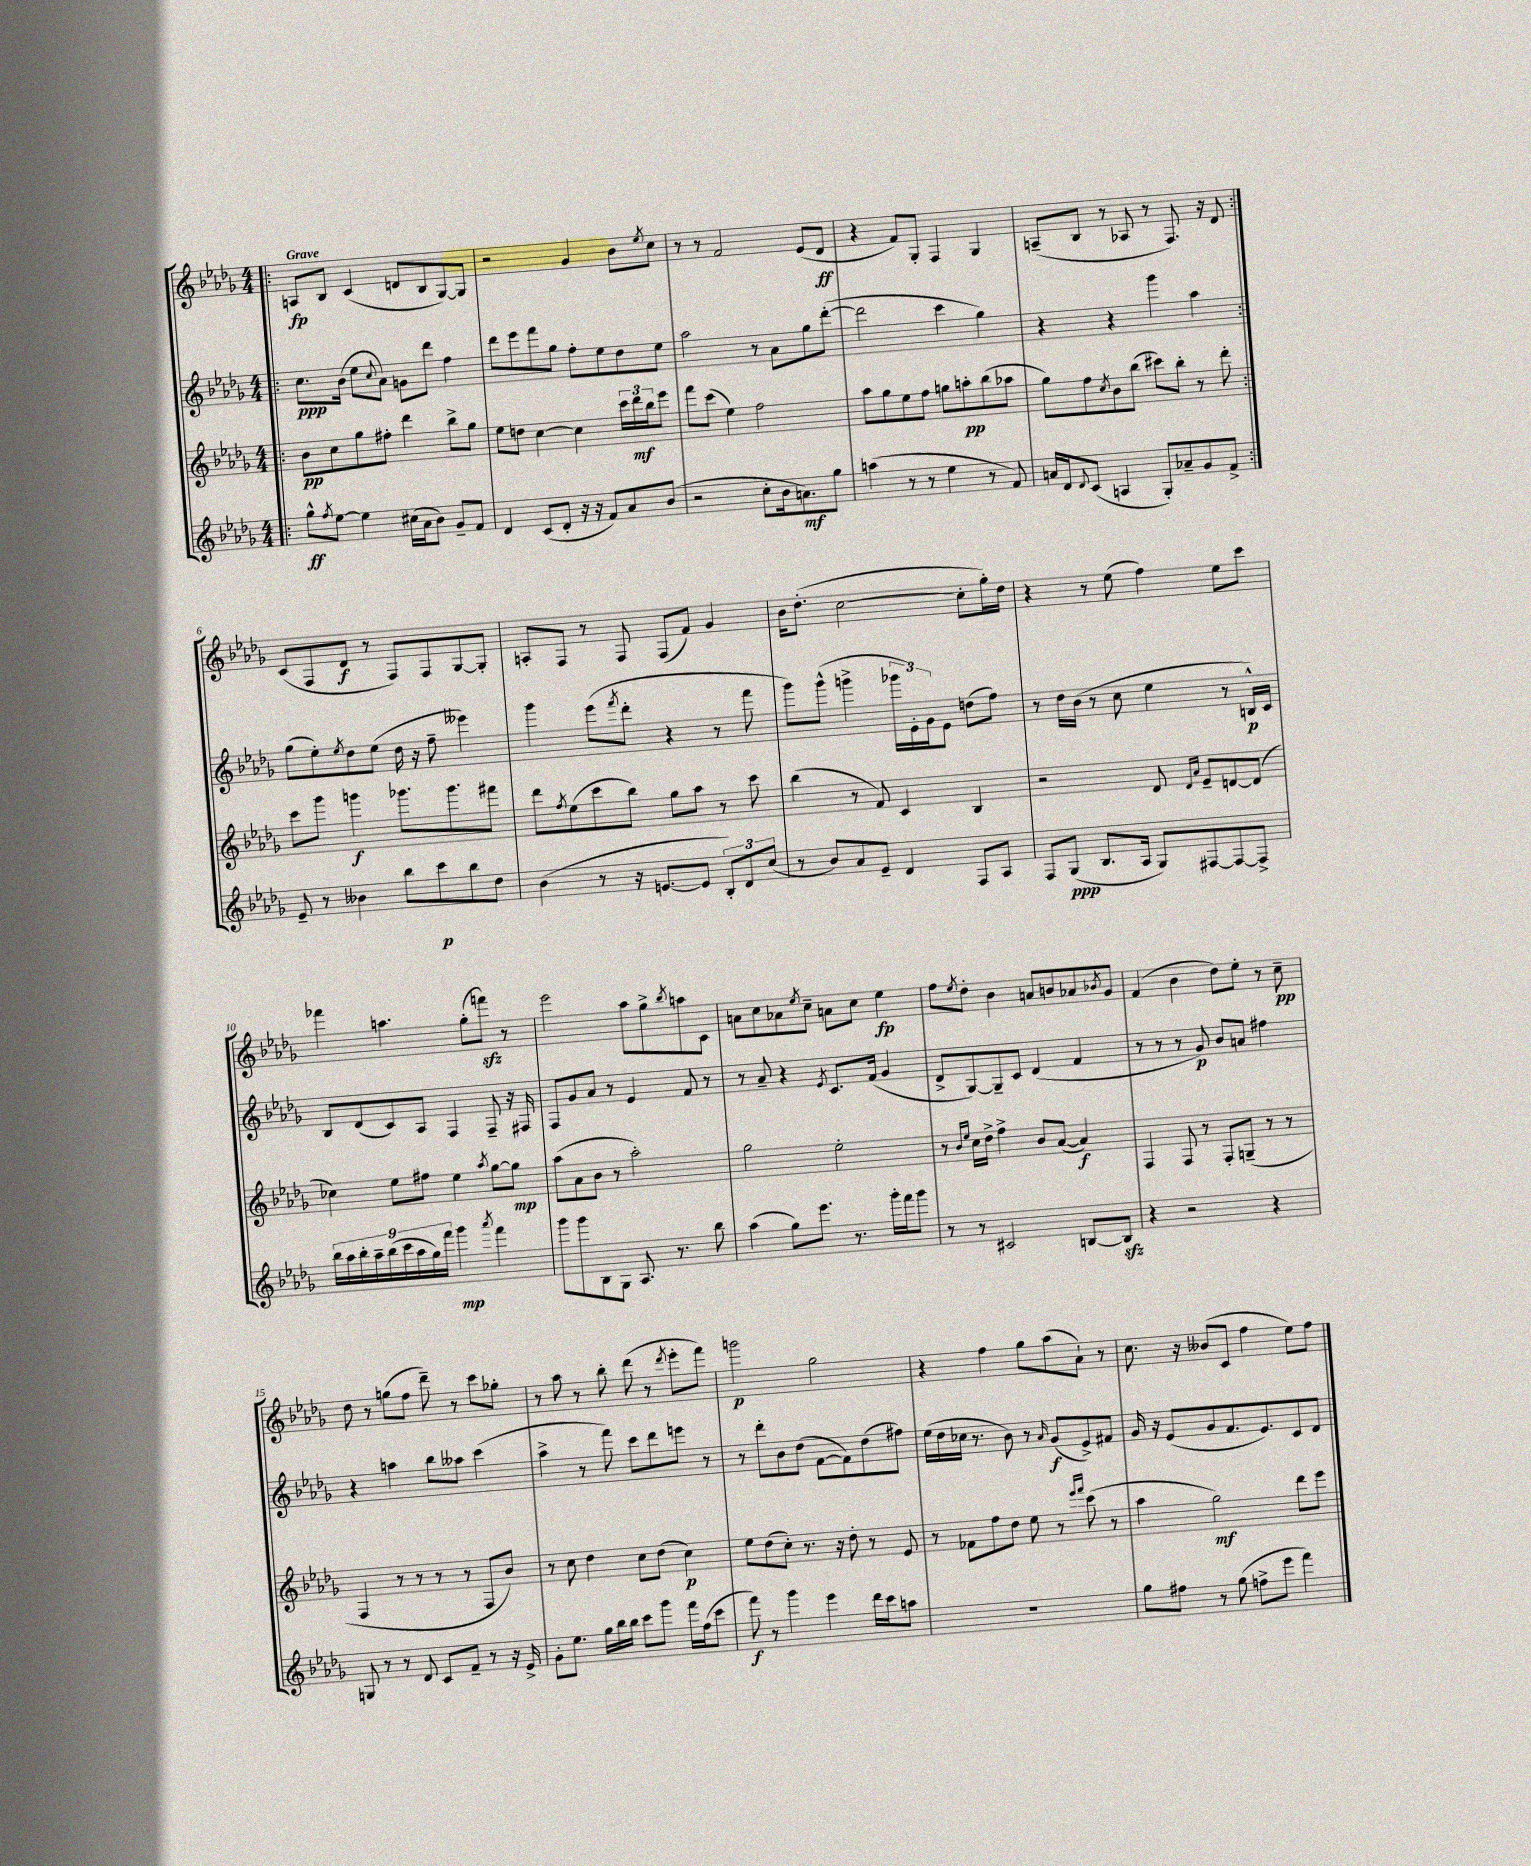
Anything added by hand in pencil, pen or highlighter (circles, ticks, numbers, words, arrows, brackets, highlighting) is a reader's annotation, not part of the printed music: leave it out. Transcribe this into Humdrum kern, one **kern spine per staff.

**kern	**dynam	**kern	**dynam	**kern	**dynam	**kern	**dynam
*part4	*part4	*part3	*part3	*part2	*part2	*part1	*part1
*staff4	*staff4	*staff3	*staff3	*staff2	*staff2	*staff1	*staff1
*clefG2	*	*clefG2	*	*clefG2	*	*clefG2	*
*k[b-e-a-d-g-]	*	*k[b-e-a-d-g-]	*	*k[b-e-a-d-g-]	*	*k[b-e-a-d-g-]	*
*M4/4	*	*M4/4	*	*M4/4	*	*M4/4	*
=1!|:	=1!|:	=1!|:	=1!|:	=1!|:	=1!|:	=1!|:	=1!|:
!	!	!	!	!	!	!LO:TX:a:B:t=Grave	!
8gg-^^\L	ff	8b-\L	pp	8.cc\L	ppp	8An/L	fp
8qff/	.	.	.	.	.	.	.
[8ee-\J	.	8cc\	.	.	.	8B-/J	.
.	.	.	.	(16b-\Jk	.	.	.
4ee-\]	.	8gg-\	.	8ee-\L	.	(4c/	.
.	.	.	.	8qqcc/	.	.	.
.	.	8ff#X'\J	.	8a-\J)	.	.	.
(16cc#X\LL	.	4ddd-\	.	8gn\L	.	8dn/L	.
16a-\J	.	.	.	.	.	.	.
8b-\J)	.	.	.	8ddd-\J	.	8B-/	.
8g-~/L	.	8bb-^\L	.	4ff\	.	[8G-/)	.
8f/J	.	8gg-\J	.	.	.	8G-/J]	.
=2	=2	=2	=2	=2	=2	=2	=2
4d-/	.	8ee-\L	.	8ddd-\L	.	2r	.
.	.	8ddn\J	.	8eee-\	.	.	.
(8c/L	.	[4cc\	.	8fff\	.	.	.
8d-'/J	.	.	.	8gg-\J	.	.	.
16r	.	4cc\]	.	8ff'\L	.	4g-/	.
16r	.	.	.	.	.	.	.
8f/L)	.	.	.	8ee-\	.	.	.
8a-/	.	24ccc\LL	.	8dd-\	.	8b-\L	.
.	.	24ddd-\	mf	.	.	.	.
.	.	24bb-\J	.	.	.	.	.
.	.	.	.	.	.	8qee-/	.
(8b-/J	.	8eee-\J	.	8ee-\J	.	8cc\J	.
=3	=3	=3	=3	=3	=3	=3	=3
2r	.	8fff\L	.	2aa-\	.	8r	.
.	.	(8ccc\J	.	.	.	8r	.
.	.	4ee-\)	.	.	.	2f/	.
8cc'\L	.	2ff\	.	8r	.	.	.
16b-\k	.	.	.	8a-\L	.	.	.
8.an\)	mf	.	.	.	.	.	.
.	.	.	.	8gg-\	.	(8e-/L	.
8gg-\J	.	.	.	([8ddd-'\J	.	8d-/J	ff
=4	=4	=4	=4	=4	=4	=4	=4
(4aan\	.	8aa-\L	.	2ddd-\]	.	4r	.
.	.	8gg-\	.	.	.	.	.
8r	.	8ee-\	.	.	.	8f/L)	.
8r	.	8ff\J	.	.	.	8G-'/J	.
4ee-\	.	8ggn\L	.	4ccc\	.	4F/	.
.	.	8aan'\	pp	.	.	.	.
8r	.	(8bb-\	.	4gg-\)	.	4G-/	.
8f/)	.	8aa-X\J	.	.	.	.	.
=5	=5	=5	=5	=5	=5	=5	=5
16an/LL	.	8gg-\L)	.	4r	.	(8An~/L	.
16d-/J	.	.	.	.	.	.	.
8qqd-/	.	.	.	.	.	.	.
(8c/J	.	8ff\	.	.	.	8B-/J	.
.	.	8qcc/	.	.	.	.	.
4An/	.	8b-\	.	4r	.	8r	.
.	.	(8bb-\J	.	.	.	8A-X/	.
8G-'/L)	.	8ccc#X\L)	.	4ggg-\	.	8r	.
8a-X~/	.	8bb-'\J	.	.	.	8.F/)	.
8g-/	.	8r	.	4aa-\	.	.	.
.	.	.	.	.	.	16r	.
8f^/J	.	8ddd-'\	.	.	.	8d-/	.
!!LO:LB:g=z
=6:|!	=6:|!	=6:|!	=6:|!	=6:|!	=6:|!	=6:|!	=6:|!
8e-~/	.	8ccc\L	.	(8gg-\L	.	(8c/L	.
8r	.	8ggg-\J	.	8ee-'\)	.	8F/	.
.	.	.	.	8qee-/	.	.	.
4b--X\	.	4gggn\	f	8dd-\	.	8d-/J	f
.	.	.	.	(8ee-\J	.	8r	.
8bb-\L	.	8.ggg-X\L	.	16dd-\	.	8F/L)	.
.	.	.	.	16r	.	.	.
8ccc\	p	.	.	8ff~\	.	8F/	.
.	.	8.ggg-\	.	.	.	.	.
8bb-\	.	.	.	4eee--X\)	.	[8G-/	.
8dd-\J	.	8fff#X\J	.	.	.	8G-'/J]	.
=7	=7	=7	=7	=7	=7	=7	=7
(4b-\	.	8ddd-\L	.	4ggg-\	.	8An'/L	.
.	.	8qff/	.	.	.	.	.
.	.	(8ee-\	.	.	.	8F/J	.
8r	.	8ccc\	.	(8eee-\L	.	8r	.
.	.	.	.	8qfff/	.	.	.
16r	.	8bb-\J)	.	8ddd-'\J	.	8F/	.
[8.en/L	.	.	.	.	.	.	.
.	.	8gg-\L	.	4r	.	(8F/L	.
8e/J]	.	8aa-\J	.	.	.	8f/J)	.
12B-'/L)	.	8r	.	8r	.	4g-/	.
12d-/	.	.	.	.	.	.	.
.	.	8ccc\	.	8fff\	.	.	.
(12cc/J	.	.	.	.	.	.	.
=8	=8	=8	=8	=8	=8	=8	=8
8r	.	(4bb-\	.	8ggg-\L)	.	16b-\KL	.
.	.	.	.	.	.	(8.dd-'\J	.
8b-/L)	.	.	.	(8ggg-^^\J	.	.	.
8a-/	.	8r	.	4gggn^\	.	[2cc\	.
8e-~/J	.	8f/)	.	.	.	.	.
4d-/	.	4c/	.	24ggg-X\LL	.	.	.
.	.	.	.	24e-'\)	.	.	.
.	.	.	.	24g-\J	.	.	.
.	.	.	.	8e-\J	.	.	.
8F/L	.	4B-/	.	(8ddn\L	.	8cc'\L]	.
8A-/J	.	.	.	8ff\J)	.	16gg-'\L)	.
.	.	.	.	.	.	16dd-\JJ	.
=9	=9	=9	=9	=9	=9	=9	=9
8F/L	.	2r	.	8r	.	4r	.
(8G-/J	ppp	.	.	16dd-\LL	.	.	.
.	.	.	.	(16b-\JJ	.	.	.
8.B-/L	.	.	.	8r	.	8r	.
.	.	.	.	8cc\	.	(8ee-\	.
16A-/Jk	.	.	.	.	.	.	.
8G-/L)	.	8d-/	.	4ee-\	.	4ff\)	.
.	.	16qqd-/LL	.	.	.	.	.
.	.	16qqa-/JJ	.	.	.	.	.
[8F#X/	.	8e-~/L	.	.	.	.	.
8F#/_	.	[8dn/	.	8r	.	8ee-\L	.
8F#^/J]	.	(8d/J]	.	16Bn^^/LL)	p	8ccc\J	.
.	.	.	.	16c/JJ	.	.	.
!!LO:LB:g=z
=10	=10	=10	=10	=10	=10	=10	=10
18bb-\LL	.	4cc-X\)	.	8B-/L	.	4fff-X\	.
18aa-\	.	.	.	.	.	.	.
18bb-'\	.	.	.	.	.	.	.
.	.	.	.	(8d-/	.	.	.
18aa-~\	.	.	.	.	.	.	.
(18bb-\	.	.	.	.	.	.	.
.	.	8ee-\L	.	8c/)	.	4.aan\	.
18ccc\	.	.	.	.	.	.	.
18aa-\	.	.	.	.	.	.	.
.	.	8ff#X\J	.	8A-/J	.	.	.
18gg-\)	.	.	.	.	.	.	.
18fff\JJ	.	.	.	.	.	.	.
4ggg-\	mp	4ee-\	.	4F/	.	.	.
.	.	.	.	.	.	(8gg-'\L	.
8qaaa-/	.	8qaa-/	.	.	.	.	.
4fff\	.	[8gg-\L	.	8F~/	.	8fffnzz\J)	.
.	.	8gg-\J]	mp	16r	.	8r	.
.	.	.	.	16F#X/	.	.	.
=11	=11	=11	=11	=11	=11	=11	=11
8ggg-\L	.	(8aa-\L	.	8F/L	.	2eee-\	.
8ggg-\	.	8a-\	.	8g-/	.	.	.
8B-\	.	8b-\J	.	8a-/J	.	.	.
8G-\J	.	8r	.	8r	.	.	.
8.A-/	.	2aa-'\)	.	4e-/	.	8aa-\L	.
.	.	.	.	.	.	8gg-^\	.
8.r	.	.	.	.	.	.	.
.	.	.	.	.	.	8qbb-/	.
.	.	.	.	8f/	.	8aan\	.
8bb-\	.	.	.	8r	.	8c\J	.
=12	=12	=12	=12	=12	=12	=12	=12
(4aa-\	.	2gg-\	.	8r	.	8an\L	.
.	.	.	.	8a-~/	.	8cc\	.
8gg-\L)	.	.	.	4r	.	8a-X\	.
.	.	.	.	.	.	8qee-/	.
8.eee-\J	.	.	.	.	.	8cc~\J	.
.	.	.	.	8qe-/	.	.	.
.	.	2ee-'\	.	8.c/L	.	8an\L	.
8.r	.	.	.	.	.	.	.
.	.	.	.	.	.	8cc\J	.
.	.	.	.	(16f/Jk	.	.	.
16ggg-'\LL	.	.	.	4g-/	.	4ee-\	fp
16fff\J	.	.	.	.	.	.	.
8ggg-\J	.	.	.	.	.	.	.
=13	=13	=13	=13	=13	=13	=13	=13
8r	.	8r	.	8d-^/L	.	8ff\L	.
.	.	16qqb-/LL	.	.	.	.	.
.	.	16qqee-/JJ	.	.	.	8qee-/	.
8r	.	16cc\LL	.	[8G-/)	.	8dd-'\J	.
.	.	16dd-^\JJ	.	.	.	.	.
2c#X/	.	4ff^\	.	8G-~/]	.	4b-\	.
.	.	.	.	8c/J	.	.	.
.	.	8b-/L	.	(4d-/	.	8an/L	.
.	.	([8a-/J	.	.	.	8bn/	.
[8Bn/L	.	4a-/])	f	4f/	.	8a-X/	.
.	.	.	.	.	.	8qb-X/	.
8Bzz/J]	.	.	.	.	.	8g-/J	.
=14	=14	=14	=14	=14	=14	=14	=14
4r	.	4F/	.	8r	.	(4f/	.
.	.	.	.	8r	.	.	.
2r	.	8F/	.	8r	.	4b-\	.
.	.	8r	.	8g-/)	p	.	.
.	.	8F'/L	.	8b-/L	.	8dd-\L)	.
.	.	(8Gn~/J	.	8an/J	.	8ee-'\J	.
4r	.	8r	.	4ff#X\	.	8r	.
.	.	8r	.	.	.	8cc~\	pp
!!LO:LB:g=z
=15	=15	=15	=15	=15	=15	=15	=15
8Gn/	.	4F/	.	4r	.	8dd-\	.
8r	.	.	.	.	.	8r	.
8r	.	8r	.	4aan\	.	(8ggn\L	.
8d-/	.	8r	.	.	.	8ff\J	.
8c/L	.	8r	.	8bb-\L	.	8ddd-~\)	.
8f~/J	.	8r	.	8aa--X\J	.	8r	.
8r	.	8F/L	.	(4ccc\	.	8ccc\L	.
16r	.	8b-/J)	.	.	.	8gg-X'\J	.
16e-^/	.	.	.	.	.	.	.
=16	=16	=16	=16	=16	=16	=16	=16
8g-'\L	.	8r	.	4aa-^\	.	8r	.
8.ee-\J	.	8cc\	.	.	.	8aa-\	.
.	.	4dd-\	.	8r	.	8r	.
16gg-\LL	.	.	.	.	.	.	.
16bb-\	.	.	.	8fff\)	.	8bb-'\	.
16bb-\JJ	.	.	.	.	.	.	.
8ccc\L	.	8cc\L	.	8ccc\L	.	(8ddd-\	.
8ggg-\J	.	(8dd-\J	.	8ddd-\	.	8r	.
.	.	.	.	.	.	8qddd-/	.
16fff\LL	.	4cc\)	p	8eeen\J	.	8eee-'\L	.
(16ff\J	.	.	.	.	.	.	.
8ccc\J	.	.	.	8r	.	8fff\J)	.
=17	=17	=17	=17	=17	=17	=17	=17
8fff\)	f	8ee-\L	.	8r	.	2gggn\	p
8r	.	(8dd-\	.	8ddd-'\L	.	.	.
4ggg-\	.	8cc'\J)	.	8b-\	.	.	.
.	.	8.r	.	(8dd-\J	.	.	.
4eee-\	.	.	.	[8f\L	.	2gg-\	.
.	.	16r	.	.	.	.	.
.	.	8dd-'\	.	8f\])	.	.	.
16ddd-\LL	.	8r	.	(8dd-\	.	.	.
16ccc\J	.	.	.	.	.	.	.
8aan\J	.	8e-/	.	8ff#X\J)	.	.	.
=18	=18	=18	=18	=18	=18	=18	=18
1r	.	8r	.	(16ee-\LL	.	4r	.
.	.	.	.	16dd-\	.	.	.
.	.	8f-X\L	.	16cc-X\JJ	.	.	.
.	.	.	.	8.r	.	.	.
.	.	8ff\	.	.	.	4ff\	.
.	.	8dd-\J	.	8b-\)	.	.	.
.	.	8ee-\	.	8r	.	8gg-\L	.
.	.	.	.	16qqa-/	.	.	.
.	.	8r	.	(8g-/L	f	(8aa-\	.
.	.	16qqeee-/LL	.	.	.	.	.
.	.	16qqfff/JJ	.	.	.	.	.
.	.	(8ccc\	.	8e-^/)	.	8a-`\J)	.
.	.	8r	.	8f#X/J	.	8r	.
=19	=19	=19	=19	=19	=19	=19	=19
8gg-\L	.	4aa-\	.	16g-/	.	8.cc\	.
.	.	.	.	16r	.	.	.
8ff#X\J	.	.	.	(8e-/L	.	.	.
.	.	.	.	.	.	16r	.
8r	.	2gg-\)	mf	8g-/	.	(8b--X/L	.
(8gg-\	.	.	.	8.f/	.	8c/J	.
8ffn^\L	.	.	.	.	.	4ff\	.
.	.	.	.	8.e-/)	.	.	.
8eee-\J	.	.	.	.	.	.	.
4fff\)	.	8ddd-\L	.	8c/	.	8ee-\L)	.
.	.	8eee-\J	.	8d-/J	.	8ff\J	.
==	==	==	==	==	==	==	==
*-	*-	*-	*-	*-	*-	*-	*-
